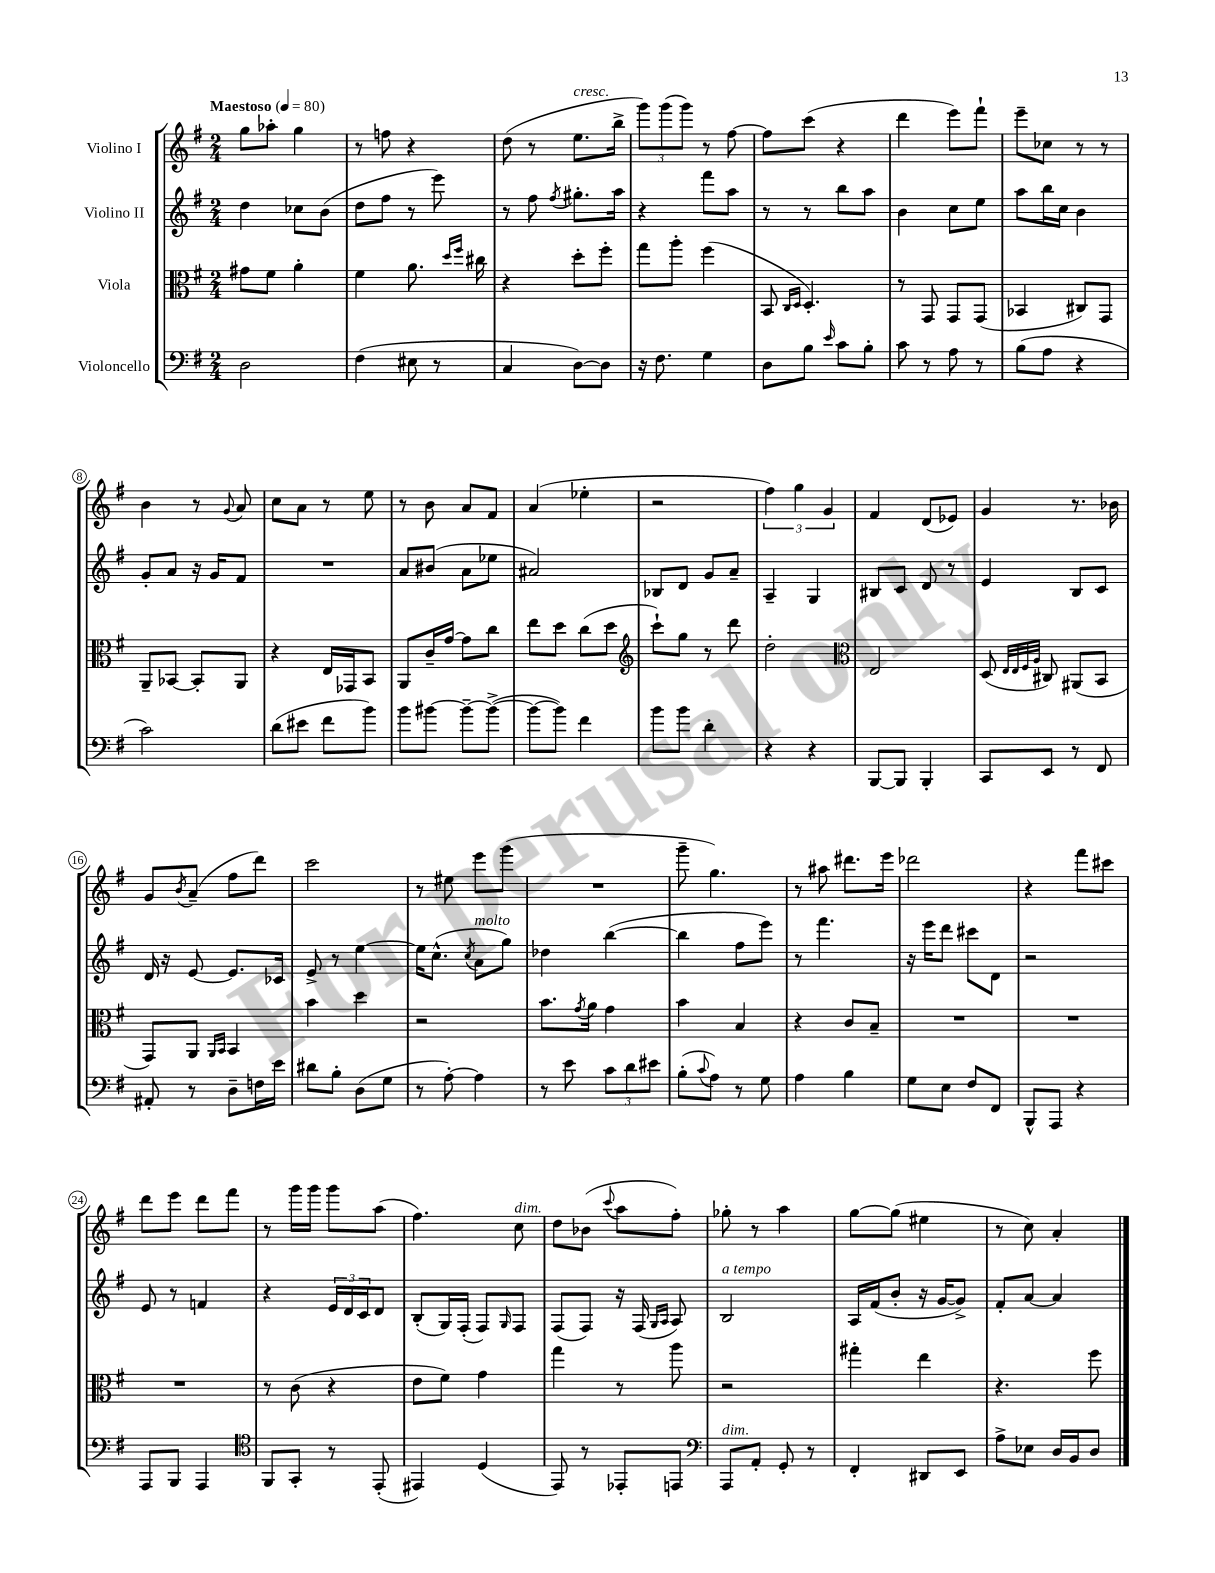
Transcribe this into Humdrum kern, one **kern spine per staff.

**kern	**kern	**kern	**kern
*staff4	*staff3	*staff2	*staff1
*clefF4	*clefC3	*clefG2	*clefG2
*k[f#]	*k[f#]	*k[f#]	*k[f#]
*M2/4	*M2/4	*M2/4	*M2/4
*MM80	*MM80	*MM80	*MM80
2D	8g#	4dd	8gg
.	8f#	.	8aa-'
.	4a'	8cc-	4gg
.	.	(8b	.
=	=	=	=
(4F#	4f#	8dd	8r
.	.	8ff#	8ff
8E#	8.a	8r	4r
8r	.	8eee)	.
.	16qqdd	.	.
.	16qqff#	.	.
.	16cc#	.	.
=	=	=	=
4C	4r	8r	(8dd
.	.	8ff#	8r
.	.	8qff#	.
[8D)	8dd'	8.gg#'	8.ee
8D]	8ff#'	.	.
.	.	16aa	16bb^
=	=	=	=
16r	8gg	4r	12ggg)
8.F#	.	.	.
.	.	.	(12ggg
.	8aa'	.	.
.	.	.	12ggg)
4G	(4ff#	8fff#	8r
.	.	8aa	[8ff#
=	=	=	=
8D	8BB	8r	8ff#]
.	16qqC	.	.
.	16qqD	.	.
8B	4.D')	8r	(8ccc
16qqe	.	.	.
8c	.	8bb	4r
8B'	.	8aa	.
=	=	=	=
8c	8r	4b	4ddd
8r	8GG	.	.
8A	8GG	8cc	8eee)
8r	(8GG	8ee	8fff#`
=	=	=	=
(8B	4BB-	8aa	8eee~
8A	.	16bb	8cc-
.	.	16cc	.
4r	8C#)	4b	8r
.	8GG	.	8r
=	=	=	=
2c)	8AA~	8g'	4b
.	[8BB-	8a	.
.	8BB-']	16r	8r
.	.	16g	.
.	.	.	8qqg
.	8AA	8f#	8a
=	=	=	=
(8d	4r	2r	8cc
8e#	.	.	8a
8f#	16E	.	8r
.	16GG-	.	.
8b)	8BB	.	8ee
=	=	=	=
8b	8AA	8a	8r
[8b#	16c~	(8b#	8b
.	[16g	.	.
8b#~_	8g]	8a	8a
(8b#^_	8cc	8ee-	8f#
=	=	=	=
8b#_	8ee	2a#)	(4a
8b#])	8dd	.	.
4f#	(8cc	.	4ee-'
.	8dd	.	.
=	=	=	=
*	*clefG2	*	*
8b	8ccc`)	8B-	2r
8b	8gg	8d	.
4d'	8r	8g	.
.	8ddd	8a~	.
=	=	=	=
4r	2dd'	4A~	6ff#)
.	.	.	6gg
4r	.	4G	.
.	.	.	6g
=	=	=	=
*	*clefC3	*	*
[8BBB	2E	8B#	4f#
8BBB]	.	8c	.
4BBB'	.	8d	(8d
.	.	8r	8e-)
=	=	=	=
8CC	(8D	4e	4g
.	32qqE	.	.
.	32qqE	.	.
.	32qqF#	.	.
.	32qqA	.	.
8EE	8C#)	.	.
8r	(8AA#	8B	8.r
8FF#	8BB	8c	.
.	.	.	16b-
=	=	=	=
8AA#'	8GG)	16d	8g
.	.	16r	.
.	.	.	8qb
8r	8AA	[8e	(8a~
.	16qqAA	.	.
.	16qqBB	.	.
8D~	4BB	8.e]	8ff#
16F	.	.	8ddd)
16e	.	16c-	.
=	=	=	=
8d#	4b	8e^	2ccc
8B'	.	8r	.
(8D	4dd	[4ee	.
8G	.	.	.
=	=	=	=
8r	2r	16ee]	8r
.	.	(8.cc^^	.
[8A')	.	.	8ee#
.	.	8qcc	.
4A]	.	8a	8eee
.	.	8gg)	(8ggg
=	=	=	=
8r	8.b	4dd-	2r
8e	.	.	.
.	8qg	.	.
.	16a	.	.
12c	4g	([4bb	.
12d	.	.	.
12e#	.	.	.
=	=	=	=
(8B'	4b	4bb]	8ggg~
8qqc	.	.	.
8A)	.	.	4.gg)
8r	4B	8ff#	.
8G	.	8eee)	.
=	=	=	=
4A	4r	8r	8r
.	.	4.fff#	8aa#
4B	8c	.	8.ddd#
.	8B~	.	.
.	.	.	16eee
=	=	=	=
8G	2r	16r	2ddd-
.	.	16eee	.
8E	.	8ddd	.
8F#	.	8ccc#	.
8FF#	.	8d	.
=	=	=	=
8BBB^^	2r	2r	4r
8AAA	.	.	.
4r	.	.	8fff#
.	.	.	8ccc#
=	=	=	=
8AAA	2r	8e	8ddd
8BBB	.	8r	8eee
4AAA	.	4f	8ddd
.	.	.	8fff#
=	=	=	=
*clefC4	*	*	*
8FF#	8r	4r	8r
8GG'	(8c	.	16ggg
.	.	.	16ggg
8r	4r	24e	8ggg
.	.	24d	.
.	.	24c	.
(8EE'	.	8d	(8aa
=	=	=	=
4EE#)	8e	(8B'	4.ff#)
.	8f#)	16G)	.
.	.	(16F#'	.
(4D	4g	8F#)	.
.	.	16qqG	.
.	.	8F#	8cc
=	=	=	=
8EE)	4gg	(8F#	8dd
8r	.	8F#)	(8b-
.	.	.	8qqccc
8EE-'	8r	16r	8aa
.	.	(16F#	.
.	.	16qqG	.
.	.	16qqA	.
8EE	8aa	8A)	8ff#')
=	=	=	=
*clefF4	*	*	*
8AAA	2r	2B	8gg-'
8AA'	.	.	8r
8GG'	.	.	4aa
8r	.	.	.
=	=	=	=
4FF#'	4gg#'	16A	[8gg
.	.	(16f#	.
.	.	8b'	(8gg]
8DD#	4ee	16r	4ee#
.	.	[16g	.
8EE	.	8g^])	.
=	=	=	=
8A^	4.r	8f#'	8r
8E-	.	[8a	8cc)
16D	.	4a]	4a'
16BB	.	.	.
8D	8ff#	.	.
==	==	==	==
*-	*-	*-	*-
